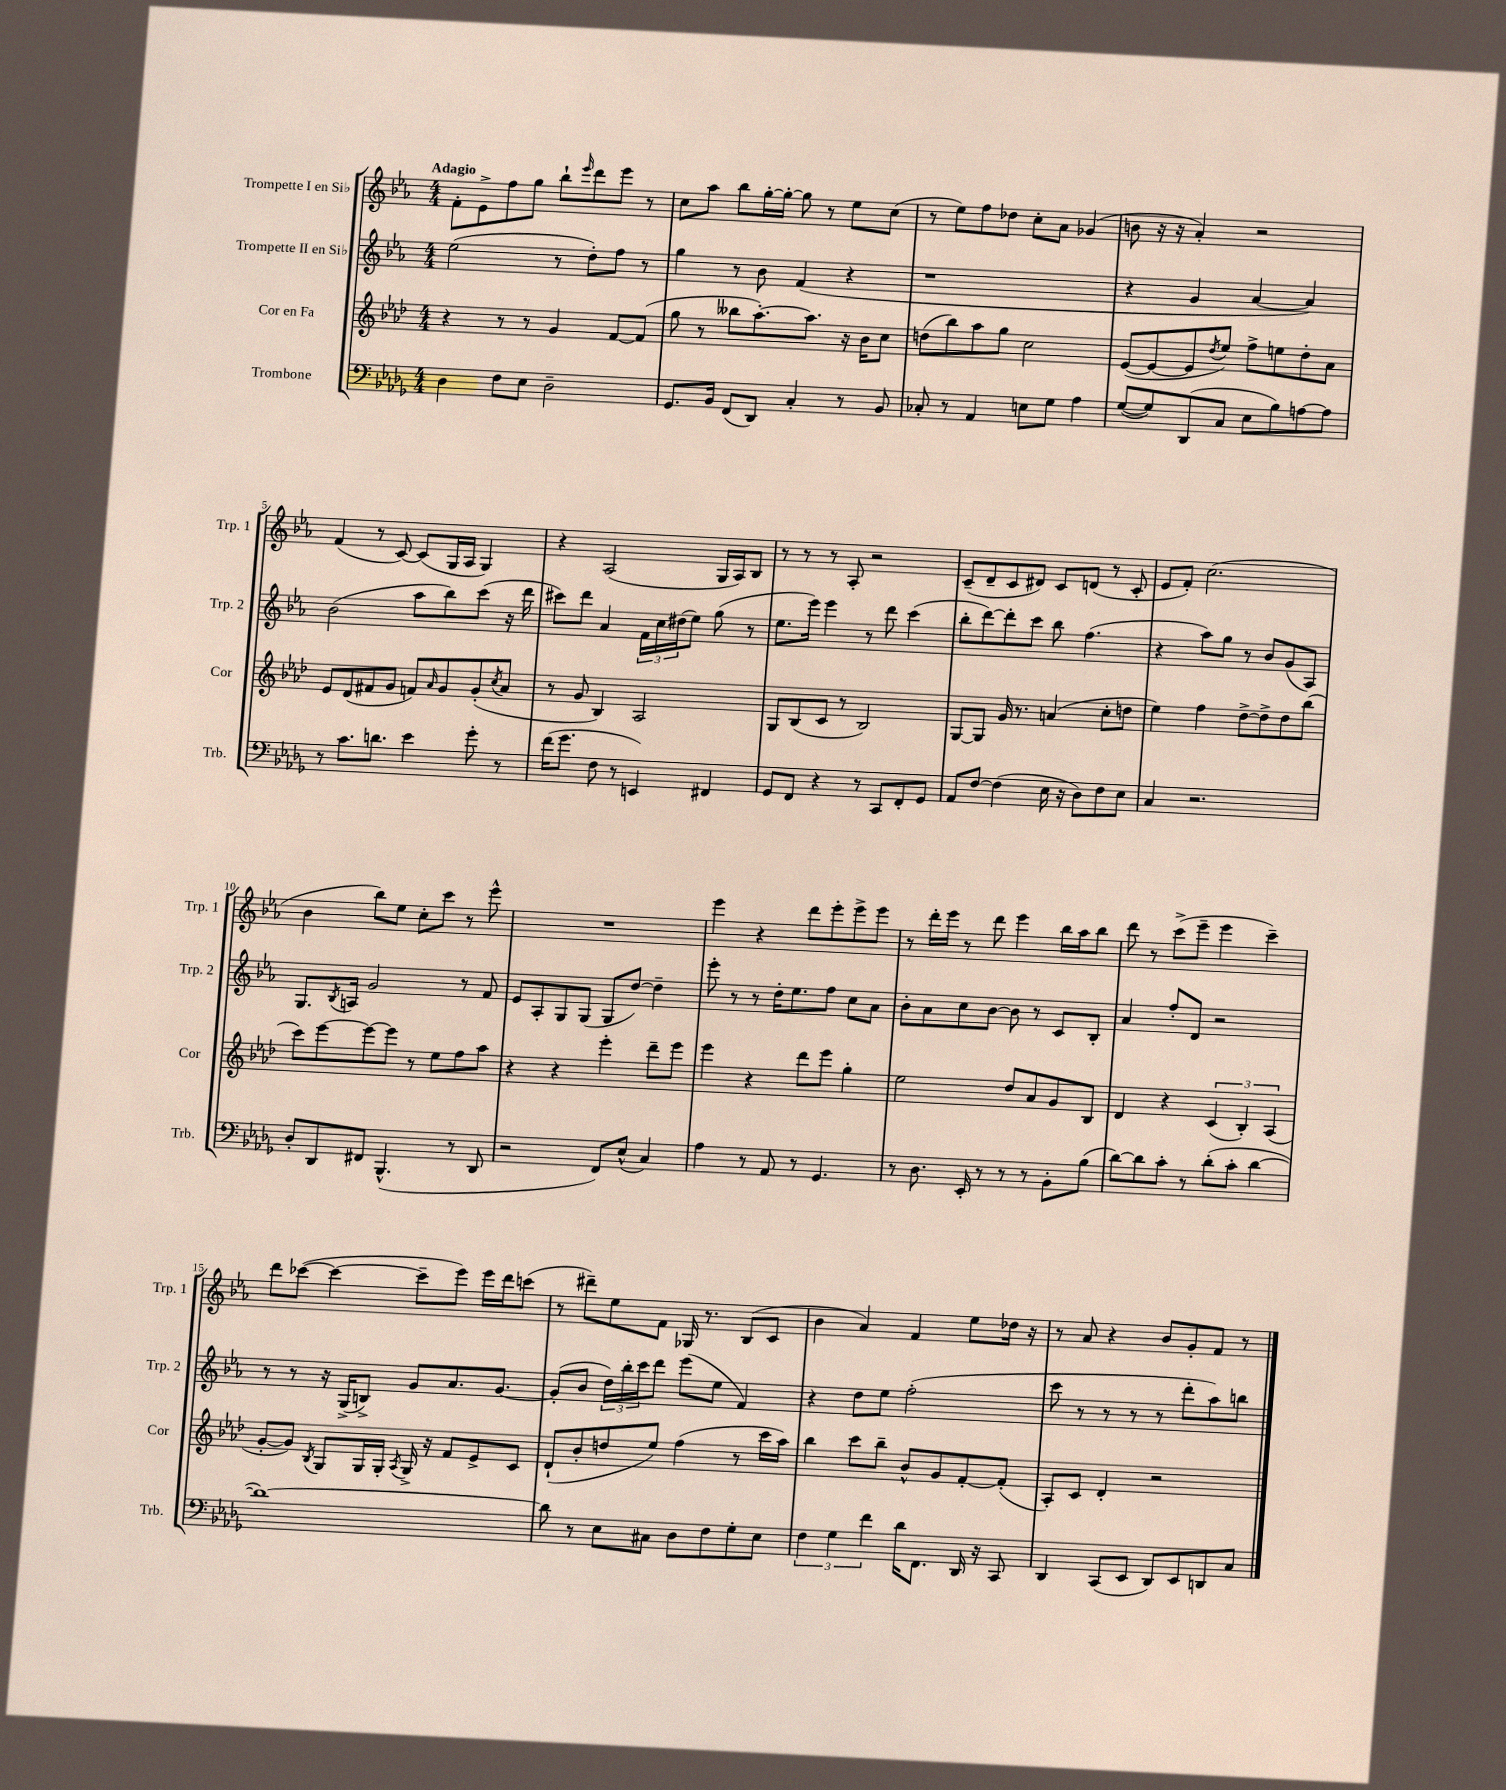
<<
\new StaffGroup <<
\new Staff = "s0" \with { instrumentName = "Trompette I en Sib" shortInstrumentName = "Trp. 1" } {
    \clef treble \key ees \major \numericTimeSignature \time 4/4 \tempo "Adagio"
    f'8-. ees'8-> f''8 g''8 bes''8-! \grace { ees'''16 } d'''8 ees'''8 r8 |
    c''8 aes''8 bes''8 g''16~-. g''16~-. g''8 r8 ees''8 c''8( |
    r8 ees''8) f''8 des''8 c''8-. aes'8 ges'4( |
    b'8 r16 r16 aes'4-.) r2 |
    f'4( r8 c'8~) c'8( g16 aes16 g4) |
    r4 aes2( g16 aes16) bes8 |
    r8 r8 r8 aes8-. r2 |
    c'8--( d'8-- c'8 dis'8) c'8 d'8( r8 c'8-. |
    ees'8 f'8-.) c''2.( |
    bes'4 bes''8) ees''8 c''8-. c'''8 r8 ees'''8-^ |
    R1 |
    ees'''4 r4 d'''8 ees'''8-. ees'''8-> ees'''8 |
    r8 d'''16-. ees'''16 r8 d'''8 ees'''4 bes''16 aes''16 bes''8 |
    d'''8 r8 c'''8->( ees'''8-- ees'''4 c'''4--) |
    d'''8 ces'''8~( ces'''4~ ces'''8-- ees'''8) ees'''16 d'''16 c'''8( |
    r8 dis'''8--) ees''8 f'8 ges16 r8. bes8( c'8 |
    bes'4 aes'4) f'4 ees''8 des''16 r16 |
    r8 aes'8 r4 bes'8 g'8-. f'8 r8 \bar "|." |
}
\new Staff = "s1" \with { instrumentName = "Trompette II en Sib" shortInstrumentName = "Trp. 2" } {
    \clef treble \key ees \major \numericTimeSignature \time 4/4
    ees''2( r8 d''8-.) f''8 r8 |
    g''4 r8 bes'8 f'4( r4 |
    r1 |
    r4 g'4 aes'4~ aes'4) |
    bes'2( aes''8 bes''8) c'''8( r16 d'''16 |
    cis'''8) d'''8 aes'4 \tuplet 3/2 { f'16 c''16 dis''16( } ees''8) g''8( r8 |
    ees''8. ees'''16) ees'''4 r8 d'''8 c'''4( |
    bes''8-. d'''8~) d'''8-. c'''8 bes''8 f''4.( |
    r4 aes''8) g''8 r8 bes'8 g'8( aes8) |
    g8. \acciaccatura { bes8 } a16 g'2 r8 f'8 |
    ees'8 aes8-. g8 g8( g8 d''8~) d''4-- |
    ees'''8-. r8 r8 d''16-. ees''8. f''8 c''8 aes'8 |
    bes'8-. aes'8 c''8 bes'8~ bes'8 r8 c'8 bes8-. |
    aes'4 f''8-. d'8 r2 |
    r8 r8 r16 g16->( b8->) g'8 aes'8. g'8.~ |
    g'8-.( bes'8 \tuplet 3/2 { d''16) bes''16-. c'''16 } d'''8 ees'''8( ees''8 f'4) |
    r4 d''8 ees''8 f''2-.( |
    c'''8 r8 r8 r8 r8 d'''8-. aes''8) b''8 \bar "|." |
}
\new Staff = "s2" \with { instrumentName = "Cor en Fa" shortInstrumentName = "Cor" } {
    \clef treble \key aes \major \numericTimeSignature \time 4/4
    r4 r8 r8 g'4 f'8~ f'8( |
    g''8 r8 beses''8 aes''8.~-.) aes''8. r16 bes'16 c''8 |
    d''8( bes''8) aes''8 g''8 c''2 |
    ees'8~( ees'8~ ees'8 \acciaccatura { des''8 } ees''8) f''8-> e''8 des''8-. aes'8 |
    ees'8 des'8( fis'8 g'8 f'8) \grace { aes'16 } g'8 g'8-.( \acciaccatura { c''8 } aes'8 |
    r8 g'8 bes4) aes2 |
    g8 bes8( c'8 r8 bes2) |
    g8~ g8 g'16 r8. a'4( c''8-. d''8 |
    ees''4) f''4 des''8~-> des''8-> des''8 bes''8( |
    c'''8) ees'''8~ ees'''8~ ees'''8 r8 ees''8 f''8 aes''8 |
    r4 r4 ees'''4-. des'''8-- ees'''8 |
    ees'''4 r4 des'''8 ees'''8 g''4-. |
    ees''2 des''8 aes'8 g'8 bes8 |
    des'4 r4 \tuplet 3/2 { c'4( bes4-.) aes4( } |
    g'8~-. g'8) \acciaccatura { bes8 } g8 g16 g16-. \acciaccatura { aes8 } g16-> r16 f'8 ees'8-> c'8 |
    des'8-!( bes'8-. d''8 ees''8) f''4( r8 c'''16 aes''16) |
    bes''4 c'''8 bes''8-- bes'8-^ g'8 f'8~-. f'8-.( |
    aes8-.) c'8 des'4-. r2 \bar "|." |
}
\new Staff = "s3" \with { instrumentName = "Trombone" shortInstrumentName = "Trb." } {
    \clef bass \key des \major \numericTimeSignature \time 4/4
    des4 f8 ees8 des2-- |
    ges,8. bes,16 f,8( des,8) c4-. r8 bes,8 |
    ces8-. r8 aes,4 e8 ges8 aes4 |
    ges8~( ges8) des,8( c8 ees8 bes8) a8~ a8 |
    r8 c'8. d'8. ees'4 ges'8-. r8 |
    f'16( ges'8. f8 r8 e,4) fis,4 |
    ges,8 f,8 r4 r8 c,8 f,8-. ges,8 |
    aes,8 f8~ f4( ees16 r16 des8) f8 ees8 |
    c4 r2. |
    des8-. des,8 fis,8 bes,,4.-^( r8 des,8 |
    r2 f,8) ees8-^( c4) |
    aes4 r8 aes,8 r8 ges,4. |
    r8 des8. ees,16-. r8 r8 r8 bes,8-. bes8( |
    des'8~) des'8 c'8-. r8 des'8-.( c'8-. des'4~ |
    des'1~) |
    des'8 r8 ees8 cis8 des8 f8 ges8-. ees8 |
    \tuplet 3/2 { f4 ges4 f'4 } des'16 f,8. des,16 r16 c,8 |
    des,4 c,8( ees,8 des,8) ees,8 d,8 c8 \bar "|." |
}
>>
>>
